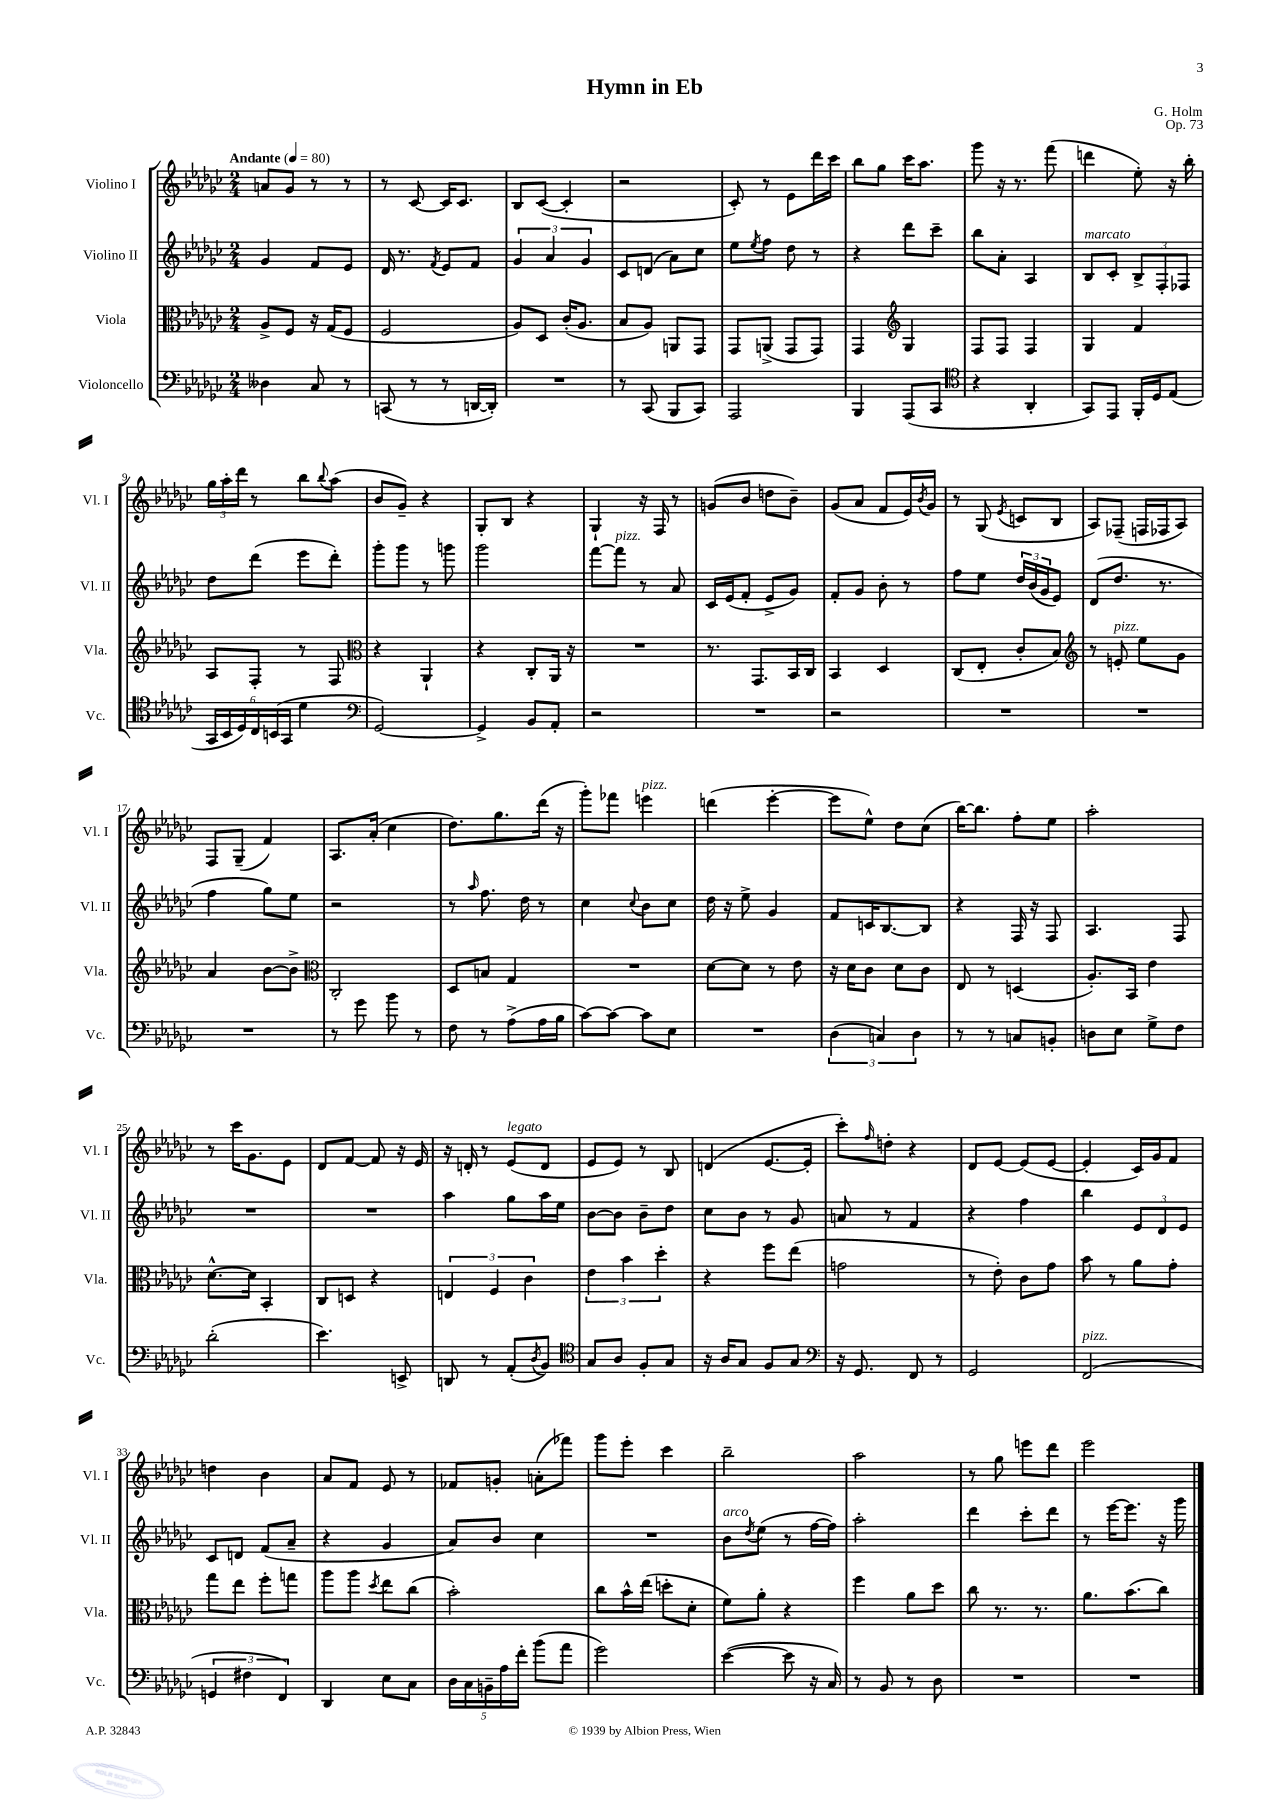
\header { title = "Hymn in Eb" composer = "G. Holm" opus = "Op. 73" }
<<
\new StaffGroup <<
\new Staff = "s0" \with { instrumentName = "Violino I" shortInstrumentName = "Vl. I" } {
    \clef treble \key ges \major \numericTimeSignature \time 2/4 \tempo "Andante" 4 = 80
    a'8 ges'8 r8 r8 |
    r8 ces'8~ ces'16 ces'8. |
    bes8 ces'8~( ces'4-. |
    r2 |
    ces'8-.) r8 ees'8 des'''16 ces'''16 |
    bes''8 ges''8 ces'''16 aes''8. |
    ges'''8 r16 r8. f'''8( |
    d'''4 ees''8-.) r16 bes''16-. |
    \tuplet 3/2 { ges''16 aes''16-. des'''16 } r8 bes''8 \appoggiatura { bes''8 } aes''8( |
    bes'8 ges'8--) r4 |
    ges8-. bes8 r4 |
    ges4-! r16 f16 r8 |
    g'8( bes'8 d''8 bes'8--) |
    ges'8( aes'8 f'8 ees'16) \acciaccatura { bes'8 } ges'16 |
    r8 ges8( \acciaccatura { ees'8 } c'8 bes8 |
    aes8) fes8--( f16 fes16 aes8) |
    f8 ges8--( f'4) |
    aes8. aes'16-.( ces''4 |
    des''8.) ges''8. des'''16( r16 |
    ges'''8-.) fes'''8 e'''4^\markup { \italic "pizz." } |
    d'''4( ees'''4~-. |
    ees'''8 ees''8-^) des''8 ces''8( |
    bes''16~) bes''8. f''8-. ees''8 |
    aes''2-. |
    r8 ces'''16 ges'8. ees'8 |
    des'8 f'8~ f'8 r16 ees'16 |
    r16 d'16-. r8 ees'8^\markup { \italic "legato" }( d'8 |
    ees'8 ees'8) r8 bes8 |
    d'4( ees'8.~ ees'16-. |
    ces'''8-.) \grace { f''16 } d''8-. r4 |
    des'8 ees'8~ ees'8( ees'8~ |
    ees'4-. ces'16) ges'16 f'8 |
    d''4 bes'4 |
    aes'8 f'8 ees'8 r8 |
    fes'8 g'8-. a'8-.( fes'''8) |
    ges'''8 ees'''8-. ces'''4 |
    bes''2-- |
    aes''2 |
    r8 ges''8 e'''8 des'''8 |
    ees'''2 \bar "|." |
}
\new Staff = "s1" \with { instrumentName = "Violino II" shortInstrumentName = "Vl. II" } {
    \clef treble \key ges \major \numericTimeSignature \time 2/4
    ges'4 f'8 ees'8 |
    des'16 r8. \acciaccatura { f'8 } ees'8 f'8 |
    \tuplet 3/2 { ges'4 aes'4 ges'4 } |
    ces'8 d'8( aes'8) ces''8 |
    ees''8 \acciaccatura { ees''8 } f''8 des''8 r8 |
    r4 des'''8 ces'''8-- |
    bes''8 aes'8-. aes4 |
    bes8^\markup { \italic "marcato" } ces'8-. \tuplet 3/2 { bes8-> f8-. fes8 } |
    des''8 des'''8( ees'''8 des'''8-.) |
    ges'''8-. ges'''8 r8 g'''8 |
    ges'''2 |
    f'''8~ f'''8^\markup { \italic "pizz." } r8 aes'8 |
    ces'16 ees'16( f'8-. ees'8-> ges'8) |
    f'8-. ges'8 bes'8-. r8 |
    f''8 ees''8 \tuplet 3/2 { des''16 bes'16( ges'16 } ees'8) |
    des'8( des''8. r8. |
    f''4 ges''8) ees''8 |
    r2 |
    r8 \grace { aes''16 } f''8. des''16 r8 |
    ces''4 \appoggiatura { ces''8 } bes'8 ces''8 |
    des''16 r16 ees''8-> ges'4 |
    f'8 c'16 bes8.~ bes8 |
    r4 f16 r16 f8 |
    aes4. f8 |
    R2 |
    R2 |
    aes''4 ges''8 aes''16 ees''16 |
    bes'8~ bes'8 bes'8-- des''8 |
    ces''8 bes'8 r8 ges'8 |
    a'8 r8 f'4 |
    r4 f''4 |
    bes''4 \tuplet 3/2 { ees'8 des'8 ees'8 } |
    ces'8 d'8 f'8( aes'8-- |
    r4 ges'4 |
    aes'8) bes'8 ces''4 |
    R2 |
    bes'8^\markup { \italic "arco" } \acciaccatura { des''8 } ees''8( r8 f''16~ f''16) |
    aes''2-. |
    des'''4 ces'''8-. des'''8 |
    r8 ees'''16~ ees'''8. r16 ges'''16 \bar "|." |
}
\new Staff = "s2" \with { instrumentName = "Viola" shortInstrumentName = "Vla." } {
    \clef alto \key ges \major \numericTimeSignature \time 2/4
    aes8-> f8 r16 ges16( f8 |
    f2 |
    aes8) des8 ces'16-.( aes8. |
    bes8 aes8) a,8 ges,8 |
    ges,8 a,8->( ges,8 ges,8) |
    ges,4 \clef treble ges4 |
    f8 f8 f4 |
    ges4 f'4 |
    aes8 f8-. r8 f8 |
    \clef alto r4 aes,4-! |
    r4 ces8-. aes,16 r16 |
    R2 |
    r8. ges,8. bes,16 ces16 |
    bes,4 des4 |
    ces8( ees8-. ces'8-. bes8) |
    \clef treble r8 e'8-.^\markup { \italic "pizz." } ees''8 ges'8 |
    aes'4 bes'8~ bes'8-> |
    \clef alto ces2-. |
    des8 b8 ges4 |
    R2 |
    des'8~ des'8 r8 ees'8 |
    r16 des'16 ces'8 des'8 ces'8 |
    ees8 r8 d4( |
    aes8.-.) bes,16 ees'4 |
    des'8.~-^ des'16 bes,4-. |
    ces8 d8 r4 |
    \tuplet 3/2 { e4 f4 ces'4 } |
    \tuplet 3/2 { ees'4 bes'4 des''4-. } |
    r4 f''8 ees''8( |
    g'2 |
    r8 ees'8-.) ces'8 ges'8 |
    bes'8 r8 aes'8 ges'8-. |
    ges''8 ees''8 f''8-. g''8 |
    aes''8 aes''8 \acciaccatura { des''8 } ees''8 ces''8( |
    bes'2-.) |
    ces''8 bes'16-^ ees''16( d''8-. des'8-. |
    f'8) aes'8-. r4 |
    f''4 aes'8 des''8 |
    ces''8 r8. r8. |
    aes'8. bes'8.( ces''8) \bar "|." |
}
\new Staff = "s3" \with { instrumentName = "Violoncello" shortInstrumentName = "Vc." } {
    \clef bass \key ges \major \numericTimeSignature \time 2/4
    deses4 ces8 r8 |
    c,8( r8 r8 d,16~ d,16-.) |
    R2 |
    r8 ces,8( bes,,8 ces,8) |
    aes,,2 |
    bes,,4 aes,,8( ces,8 |
    \clef tenor r4 aes,4-. |
    ges,8) ees,8 f,16-. des16 ees8( |
    \tuplet 6/4 { ges,16 bes,16 des16) ces16 b,16( ges,16 } des'4 |
    \clef bass ges,2~) |
    ges,4-> bes,8 aes,8-. |
    r2 |
    R2 |
    r2 |
    R2 |
    R2 |
    R2 |
    r8 ges'8 bes'8 r8 |
    f8 r8 aes8->( aes16 bes16 |
    ces'8~) ces'8~ ces'8 ees8 |
    R2 |
    \tuplet 3/2 { des4( c4) des4 } |
    r8 r8 c8 b,8-. |
    d8 ees8 ges8-> f8 |
    des'2-.( |
    ees'4.) e,8-> |
    d,8 r8 aes,8-.( \acciaccatura { des8 } bes,8) |
    \clef tenor ges8 aes8 f8-. ges8 |
    r16 aes16 ges8 f8 ges8 |
    \clef bass r16 ges,8. f,8 r8 |
    ges,2 |
    f,2^\markup { \italic "pizz." }( |
    \tuplet 3/2 { g,4 fis4 f,4) } |
    des,4 ees8 ces8 |
    \tuplet 5/4 { des16 ces16 b,16-- aes16 f'16-. } bes'8( aes'8 |
    ges'2) |
    ees'4~( ees'8 r16 ces16) |
    r8 bes,8 r8 des8 |
    R2 |
    R2 \bar "|." |
}
>>
>>
